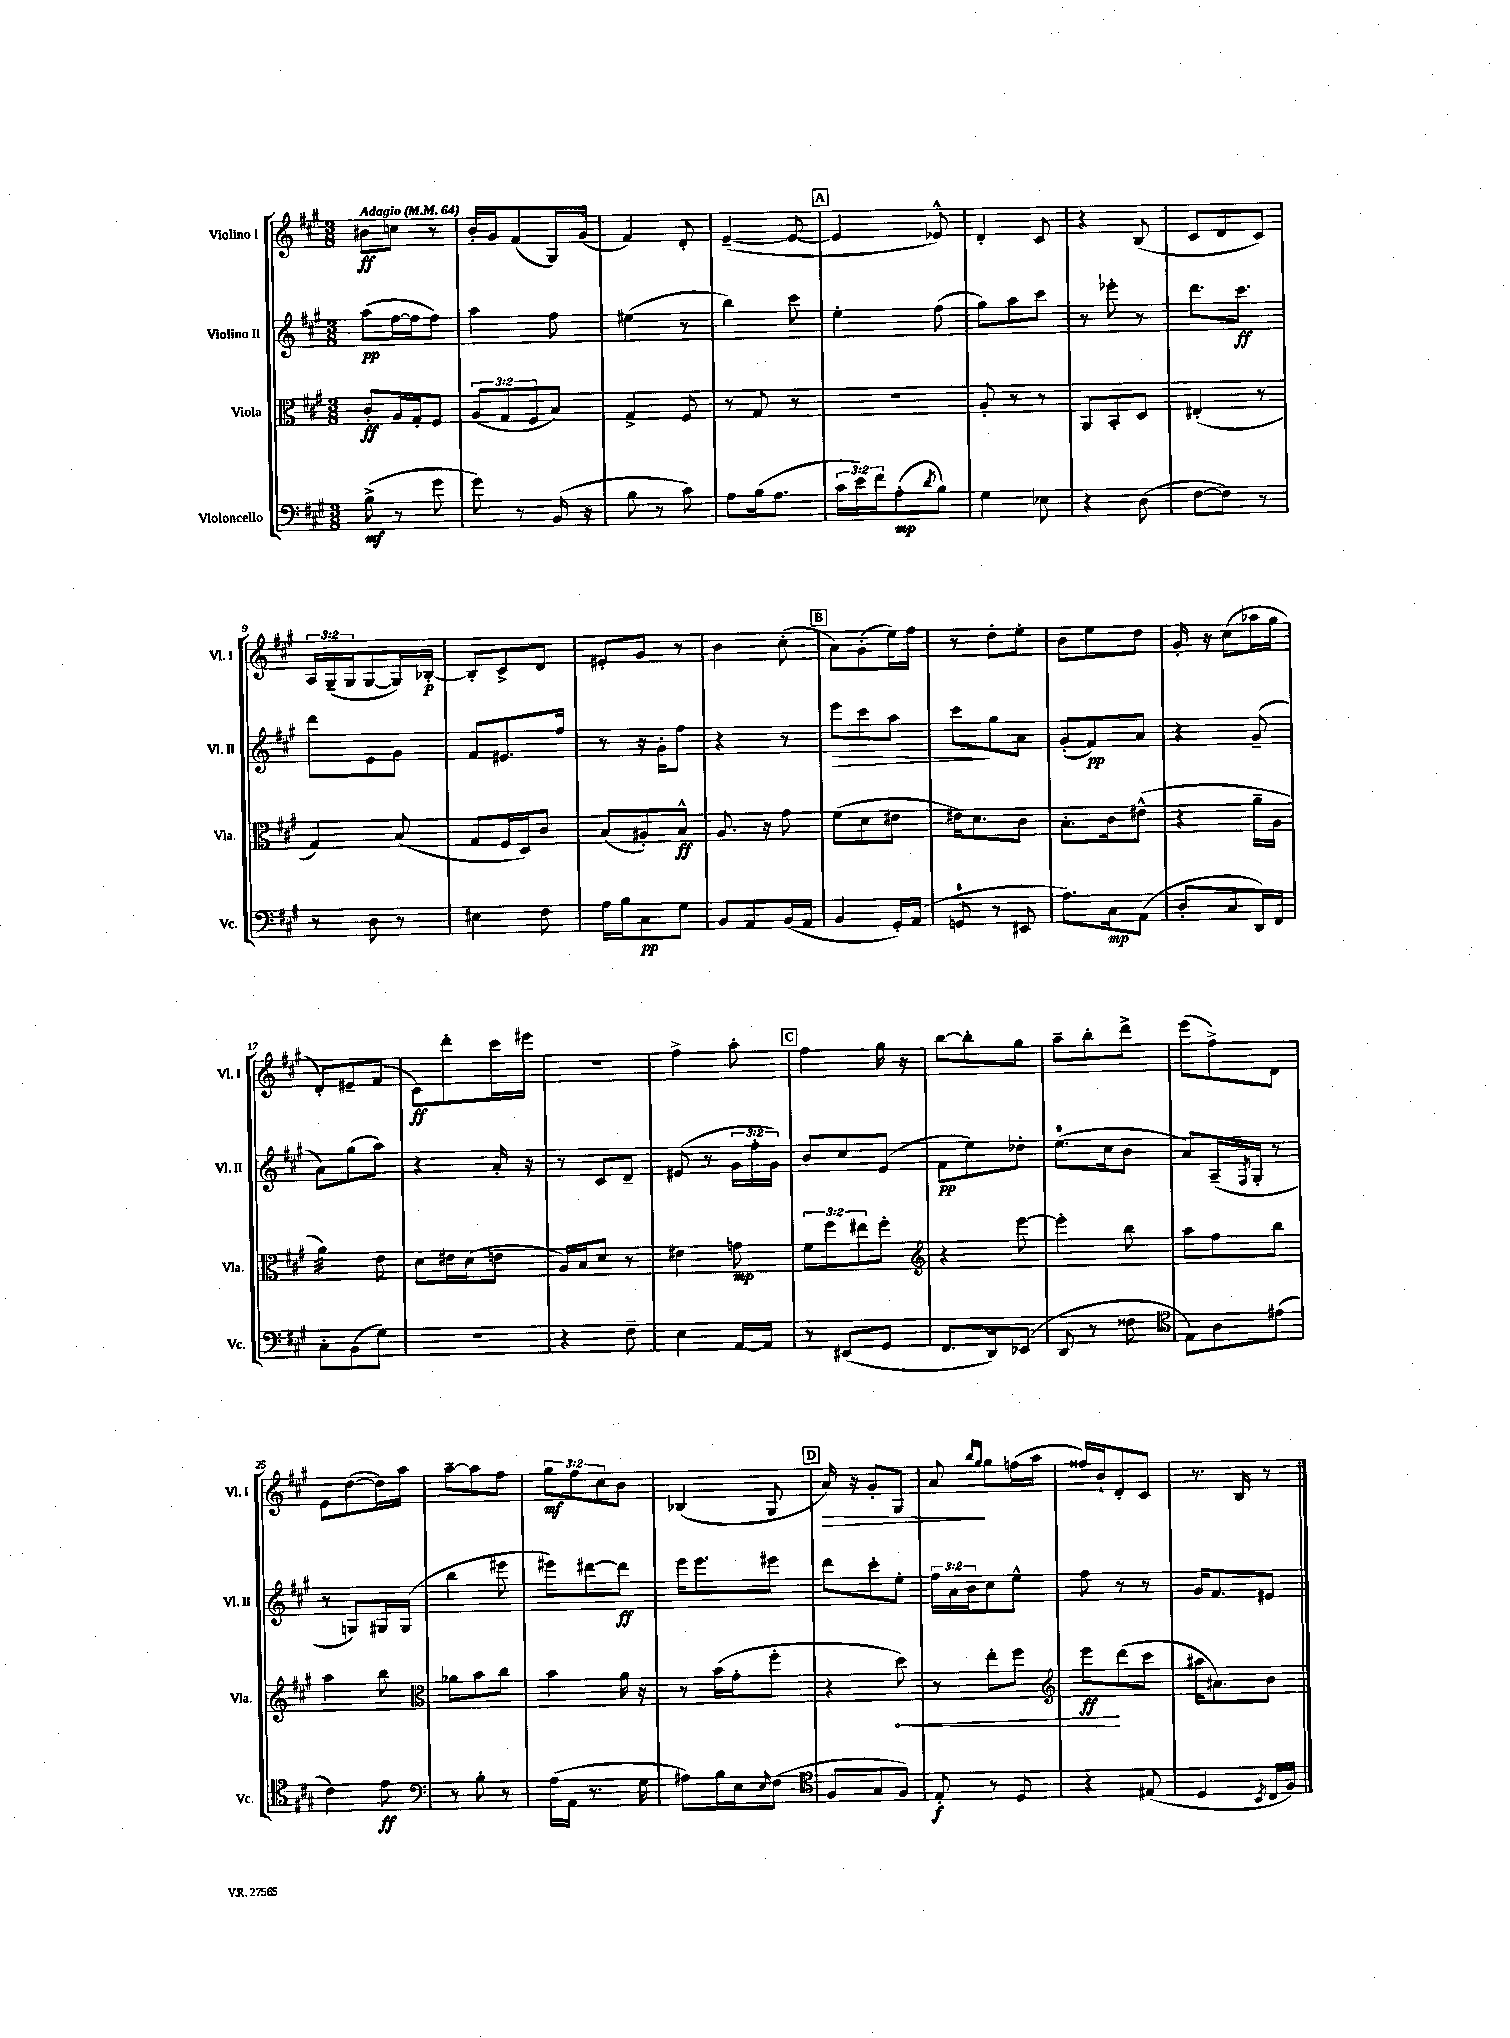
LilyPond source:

<<
\new StaffGroup <<
\new Staff = "s0" \with { instrumentName = "Violino I" shortInstrumentName = "Vl. I" } {
    \clef treble \key a \major \numericTimeSignature \time 3/8 \override Staff.TupletNumber.text = #tuplet-number::calc-fraction-text \tempo "Adagio" 4 = 64
    bis'8\ff c''8 r8 |
    b'16-. gis'16 fis'8( gis16) gis'16( |
    fis'4) d'8-. |
    e'4~--( e'8~ |
    \mark \markup { \box "A" } e'4 ees'8-^) |
    d'4-. cis'8 |
    r4 b8( |
    cis'8 d'8 cis'8) |
    \tuplet 3/2 { a16 gis16--( gis16 } gis8~ gis16) bes16~-.\p |
    bes8-. cis'8-> d'8 |
    eis'8-. gis'8 r8 |
    b'4 cis''8-.( |
    \mark \markup { \box "B" } a'8) gis'8-.( e''16) fis''16 |
    r8 d''8-. e''8-. |
    b'8 e''8 d''8 |
    gis'16-. r16 cis''8( aes''16 gis''16 |
    d'8-.) eis'8-- fis'8( |
    cis'8\ff) d'''8-. cis'''16 eis'''16 |
    R4. |
    fis''4-> a''8-. |
    \mark \markup { \box "C" } fis''4 gis''16 r16 |
    b''8~ b''8-. gis''8 |
    a''8-- b''8-. d'''8-> |
    e'''8( fis''8->) d'8 |
    e'8 d''8~( d''16) a''16 |
    a''8~-- a''8 fis''8 |
    \tuplet 3/2 { gis''8\mf fis''8 cis''8 } b'8 |
    bes4( gis8 |
    \mark \markup { \box "D" } a'16\>) r16 gis'8-. gis8 |
    a'8\! \grace { b''16 gis''16 } gis''8 f''16( a''16 |
    fisis''16) b'16-! d'8-. cis'8 |
    r8. b16 r8 \bar "|." |
}
\new Staff = "s1" \with { instrumentName = "Violino II" shortInstrumentName = "Vl. II" } {
    \clef treble \key a \major \numericTimeSignature \time 3/8 \override Staff.TupletNumber.text = #tuplet-number::calc-fraction-text
    a''8\pp( fis''16~ fis''16 fis''8) |
    a''4 fis''8 |
    eis''4( r8 |
    b''4) cis'''8 |
    \mark \markup { \box "A" } e''4-. fis''8( |
    gis''8) a''8 cis'''8 |
    r8 ees'''8-. r8 |
    d'''8. cis'''8.\ff |
    d'''8 e'8 gis'8 |
    fis'8 eis'8. fis''16 |
    r8 r16 gis'16-. fis''8 |
    r4 r8 |
    \mark \markup { \box "B" } e'''8\> cis'''8 a''8 |
    cis'''8\! gis''8 a'8 |
    gis'8-.( fis'8\pp) a'8 |
    r4 gis'8--( |
    a'8) gis''8( a''8) |
    r4 a'16-. r16 |
    r8 cis'8 d'8-- |
    eis'8( r8 \tuplet 3/2 { gis'16 fis''16-. gis'16) } |
    \mark \markup { \box "C" } b'8 cis''8 e'8( |
    fis'8\pp e''8) des''8-. |
    e''8.-0( cis''16 b'8 |
    a'8) a16--( \acciaccatura { fis8 } gis16-. r8 |
    r8 g8) gis16 gis16( |
    b''4 eis'''8 |
    eis'''8) dis'''8~ dis'''8\ff |
    e'''16 e'''8. eis'''8 |
    \mark \markup { \box "D" } d'''8 cis'''8-. e''8-. |
    \tuplet 3/2 { fis''16 a'16 b'16 } cis''8 e''8-^ |
    fis''8 r8 r8 |
    gis'16 fis'8. eis'8 \bar "|." |
}
\new Staff = "s2" \with { instrumentName = "Viola" shortInstrumentName = "Vla." } {
    \clef alto \key a \major \numericTimeSignature \time 3/8 \override Staff.TupletNumber.text = #tuplet-number::calc-fraction-text
    cis'8-.\ff a16 gis16-. fis8 |
    \tuplet 3/2 { a8( gis8 fis8 } b8) |
    gis4-> fis8 |
    r8 gis8 r8 |
    \mark \markup { \box "A" } r4. |
    a8-. r8 r8 |
    a,8 b,8-. d8 |
    eis4-.( r8 |
    gis4) b8( |
    gis8 fis16 d16) cis'8 |
    b8( ais8-.) b8-^\ff |
    a8. r16 gis'8 |
    \mark \markup { \box "B" } fis'8( d'8 eis'8 |
    eis'16) d'8. cis'8 |
    b8.-. cis'16 eis'8-^( |
    r4 a'16-- a16 |
    a'4:32) e'8 |
    d'8 eis'16 d'16( e'8 |
    a16) b16 d'8 r8 |
    eis'4 g'8\mp |
    \mark \markup { \box "C" } \tuplet 3/2 { fis'8 fis''8 eis''8 } fis''8-. |
    \clef treble r4 e'''8~ |
    e'''4-. b''8 |
    a''8 fis''8 b''8 |
    a''4 b''8 |
    \clef alto aes'8 b'8 cis''8 |
    b'4 a'16 r16 |
    r8 b'16( gis'16-. fis''8-. |
    \mark \markup { \box "D" } r4 \once \override Hairpin.circled-tip = ##t d''8\<) |
    r8 e''8-. fis''8 |
    \clef treble e'''8\ff\! d'''8( cis'''8 |
    ais''16 ais'8.) b'8 \bar "|." |
}
\new Staff = "s3" \with { instrumentName = "Violoncello" shortInstrumentName = "Vc." } {
    \clef bass \key a \major \numericTimeSignature \time 3/8 \override Staff.TupletNumber.text = #tuplet-number::calc-fraction-text
    b8->\mf( r8 gis'8 |
    gis'8) r8 b,16( r16 |
    b8 r8 cis'8) |
    a8 b16( a8. |
    \mark \markup { \box "A" } \tuplet 3/2 { cis'16 e'16) fis'16 } a8-.\mp( \acciaccatura { d'8 } b8) |
    gis4 ees8 |
    r4 d8( |
    fis8~ fis8) r8 |
    r8 d8 r8 |
    eis4 fis8 |
    a16 b16 cis8\pp gis8 |
    b,8 a,8 b,16( a,16 |
    \mark \markup { \box "B" } b,4 gis,16-.) a,16( |
    g,8-0 r8 eis,8 |
    a8.) cis16\mp a,8( |
    d8-. cis8 d,16) fis,16 |
    cis8-. b,8( gis8) |
    R4. |
    r4 fis8-- |
    e4 a,16~ a,16 |
    \mark \markup { \box "C" } r8 eis,8( gis,8 |
    fis,8. d,16) ees,8( |
    d,8 r8 fisis8 |
    \clef tenor e8) a8 eis'8( |
    cis'4) e'8\ff |
    \clef bass r8 b8-. r8 |
    a16( a,16 r8. gis16 |
    ais8) b16 e16 \grace { e16 } fis8( |
    \mark \markup { \box "D" } \clef tenor fis8 gis8 fis8) |
    e8-.\f r8 d8 |
    r4 eis8( |
    d4 \acciaccatura { b,8 } cis16 fis16) \bar "|." |
}
>>
>>
